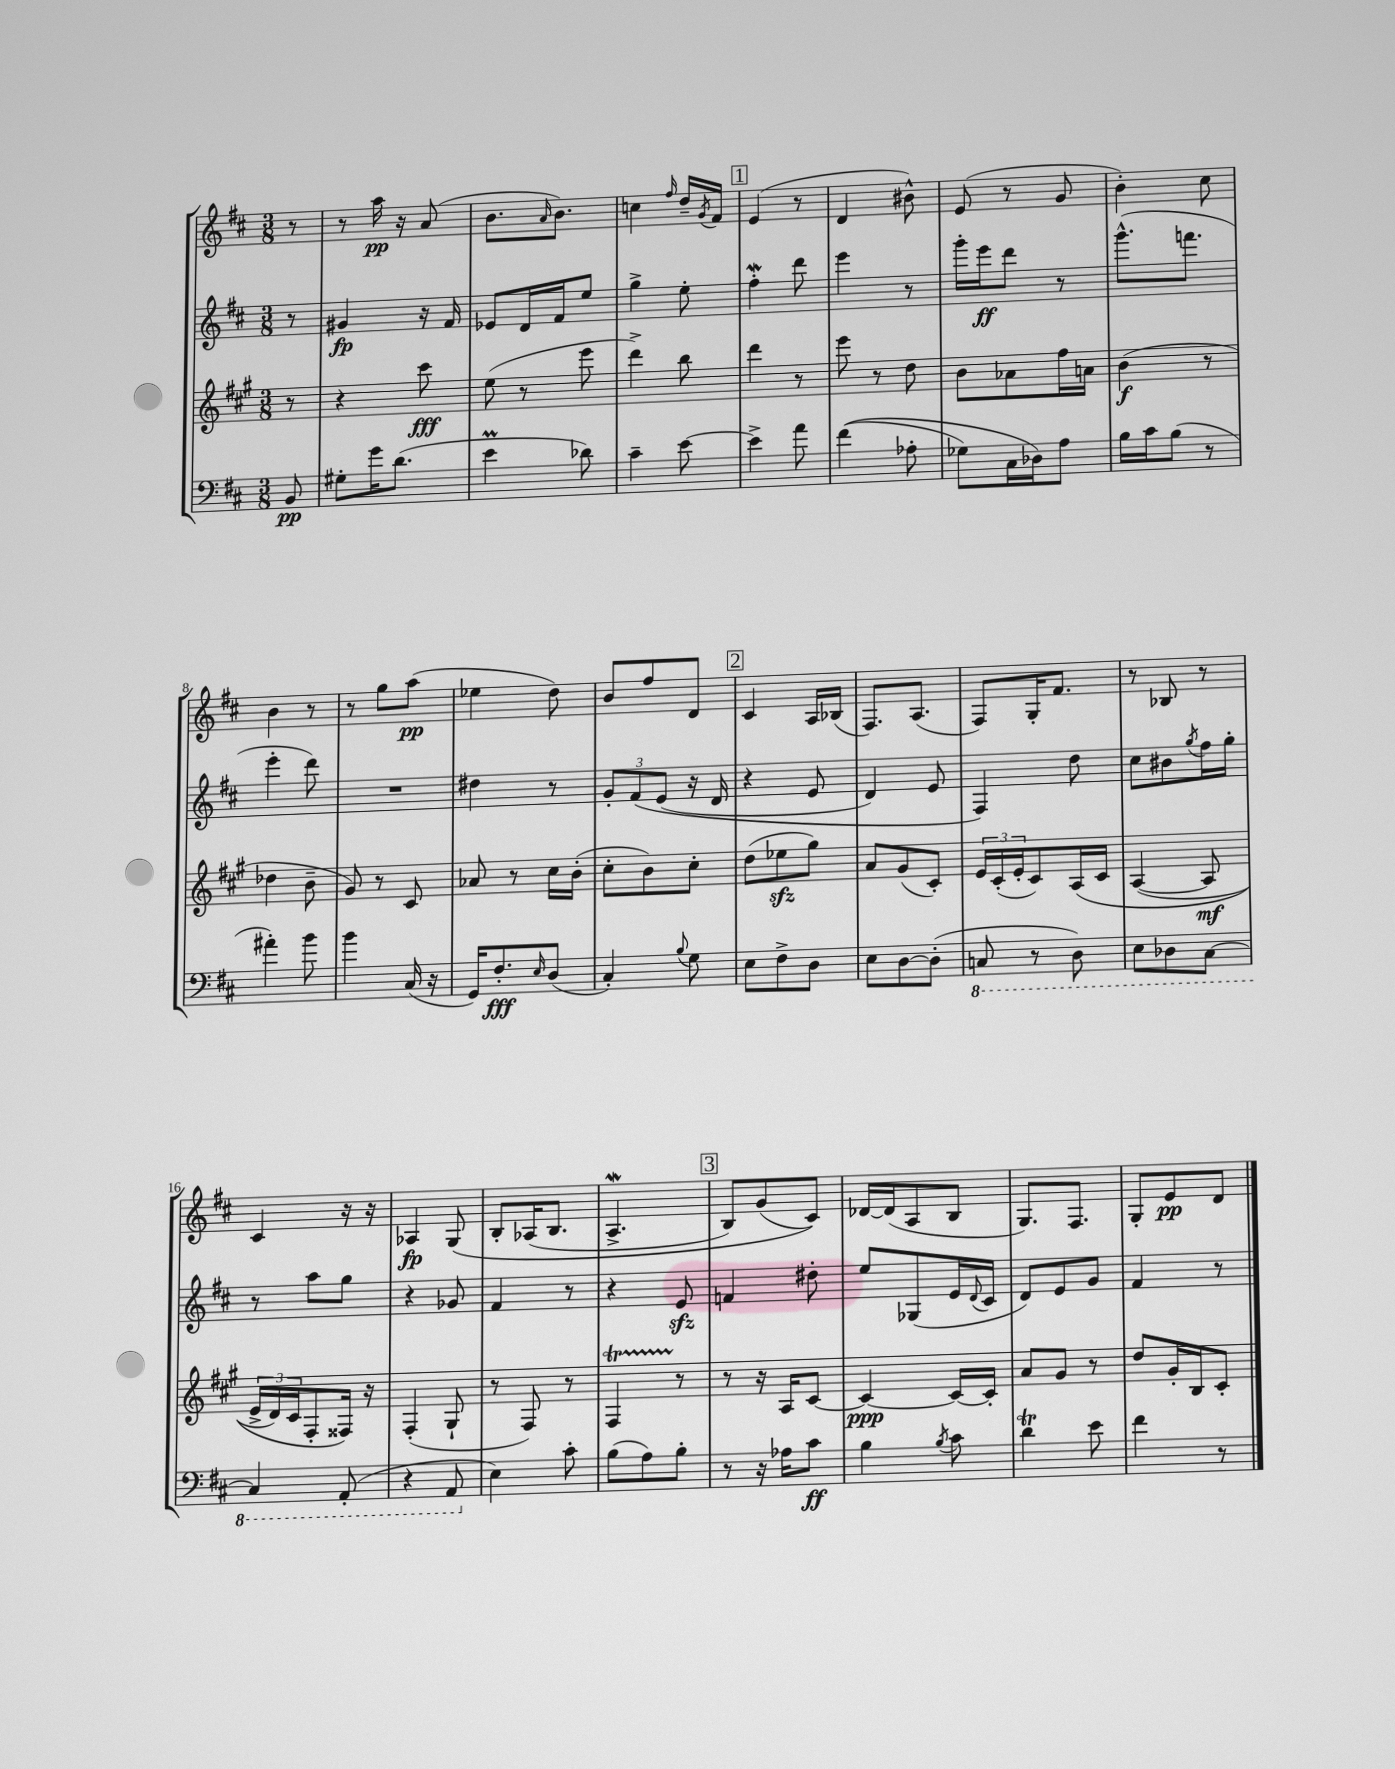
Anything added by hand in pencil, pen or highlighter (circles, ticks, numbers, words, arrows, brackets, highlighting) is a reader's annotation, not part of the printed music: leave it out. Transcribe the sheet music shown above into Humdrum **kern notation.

**kern	**kern	**kern	**kern
*staff4	*staff3	*staff2	*staff1
*clefF4	*clefG2	*clefG2	*clefG2
*k[f#c#]	*k[f#c#g#]	*k[f#c#]	*k[f#c#]
*M3/8	*M3/8	*M3/8	*M3/8
8BB/	8r	8r	8r
=	=	=	=
8G#'\L	4r	4g#/	8r
16g\K	.	.	16aa\
(8.d\J	.	.	16r
.	8ccc#\	16r	(8a/
.	.	16f#/	.
=	=	=	=
4e\	(8ee\	8e-/L	8.b\L
.	8r	16d/L	.
.	.	.	16qqa/
.	.	16f#/J	8.b\J)
8d-\)	8eee\	8ee/J	.
=	=	=	=
4c#~\	4ddd^\)	4gg^\	4cc\
.	.	.	16qqff#/
[8e\	8bb\	8ee'\	16dd~/LL
.	.	.	8qg/
.	.	.	16f#/JJ
=	=	=	=
4e^\]	4ddd\	4ff#'\	(4e/
8a\	8r	8ddd\	8r
=	=	=	=
&((4f#\	8eee\	4eee\	4d/
.	8r	.	.
8A-'\	8dd\	8r	8b#^^\)
=	=	=	=
8G-\L)	8b\L	16ggg'\LL	(8e/
.	.	16eee\J	.
16C#\L	8a-\	8ddd\J	8r
16D-\J&)	.	.	.
8A\J	16ff#\L	8r	8g/
.	16a\JJ	.	.
=	=	=	=
16B\LL	(4b\	(8.ggg^^\L	4b'\)
16c#\J	.	.	.
(8B\J	.	.	.
.	.	8.fff\J	.
8r	8r	.	8cc#\
=	=	=	=
4a#'\)	4dd-\	4eee'\	4b\
8b\	8b~\	8ddd\)	8r
=	=	=	=
4b\	8g#/)	4.r	8r
.	8r	.	8gg\L
(16C#/	8c#/	.	(8aa\J
16r	.	.	.
=	=	=	=
16GG/LK)	8a-/	4dd#\	4ee-\
8.F#'/	.	.	.
.	8r	.	.
16qqE/	.	.	.
(8D/J	16cc#\LL	8r	8dd\)
.	(16b'\JJ	.	.
=	=	=	=
4C#'/)	8cc#'\L	12g'/L	8b/L
.	.	&(12f#/	.
.	8b\)	.	8ff#/
.	.	(12e/J	.
8qqB/	.	.	.
8G\	8cc#'\J	16r	8d/J
.	.	16d/	.
=	=	=	=
8E\L	(8dd\L	4r	4c#/
8F#^\	8ee-\	.	.
8D\J	8gg#\J)	8e/	16A/LL
.	.	.	(16B-/JJ
=	=	=	=
8E\L	8a/L	4d/)	8.F#/L)
[8D\	(8g#/	.	.
.	.	.	(8.A/J
(8D'\]J	8c#'/J)	8e/	.
=	=	=	=
8CC/	24e/LL	4F#/&)	8F#/L)
.	(24c#'/	.	.
.	24e'/J	.	.
8r	8c#/)	.	16G'/K
.	.	.	8.f#/J
8DD\)	&(16A/L	8dd\	.
.	16c#/JJ	.	.
=	=	=	=
8EE\L	([4A/	8cc#\L	8r
8DD-\	.	8b#\	8B-/
.	.	8qgg/	.
[8CC#\J	8A/]	16ff#\L	8r
.	.	16gg'\JJ	.
=	=	=	=
4CC#/]	24e^/LL	8r	4c#/
.	24d/)	.	.
.	24c#/J	.	.
.	8F#'/	8aa\L	.
(8AAA'/	16F##/Jk&)	8gg\J	16r
.	16r	.	16r
=	=	=	=
4r	(4F#'/	4r	4A-/
8AAA/	8G#`/	8g-/	&(8G/
=	=	=	=
4E\)	8r	4f#/	8B'/L
.	8F#/)	.	(16A-/K
.	.	.	8.B/J
8c#'\	8r	8r	.
=	=	=	=
(8B\L	4F#/	4r	4.A^/
8A\)	.	.	.
8B'\J	8r	8e/	.
=	=	=	=
8r	8r	4f/	8B/L)
16r	16r	.	(8g/
16A-\LK	16A/LK	.	.
8c#\J	[8c#/J	8dd#'\	8c#/J)&)
=	=	=	=
4B\	4c#/_	8ee/L	[16d-/LL
.	.	.	(16d-/]J
.	.	(8G-/	8A/
8qB/	.	.	.
8c#\	16c#/_LL	16e/L	8B/J
.	.	8qqd/	.
.	16c#'/]JJ	16c#/JJ	.
=	=	=	=
4d\	8a/L	8d/L)	8.G/L)
.	8g#/J	8e/	.
.	.	.	8.F#/J
8e\	8r	8g/J	.
=	=	=	=
4f#\	8dd/L	4f#/	8G'/L
.	16g#'/L	.	8e/
.	16B/J	.	.
8r	8c#'/J	8r	8d/J
==	==	==	==
*-	*-	*-	*-
